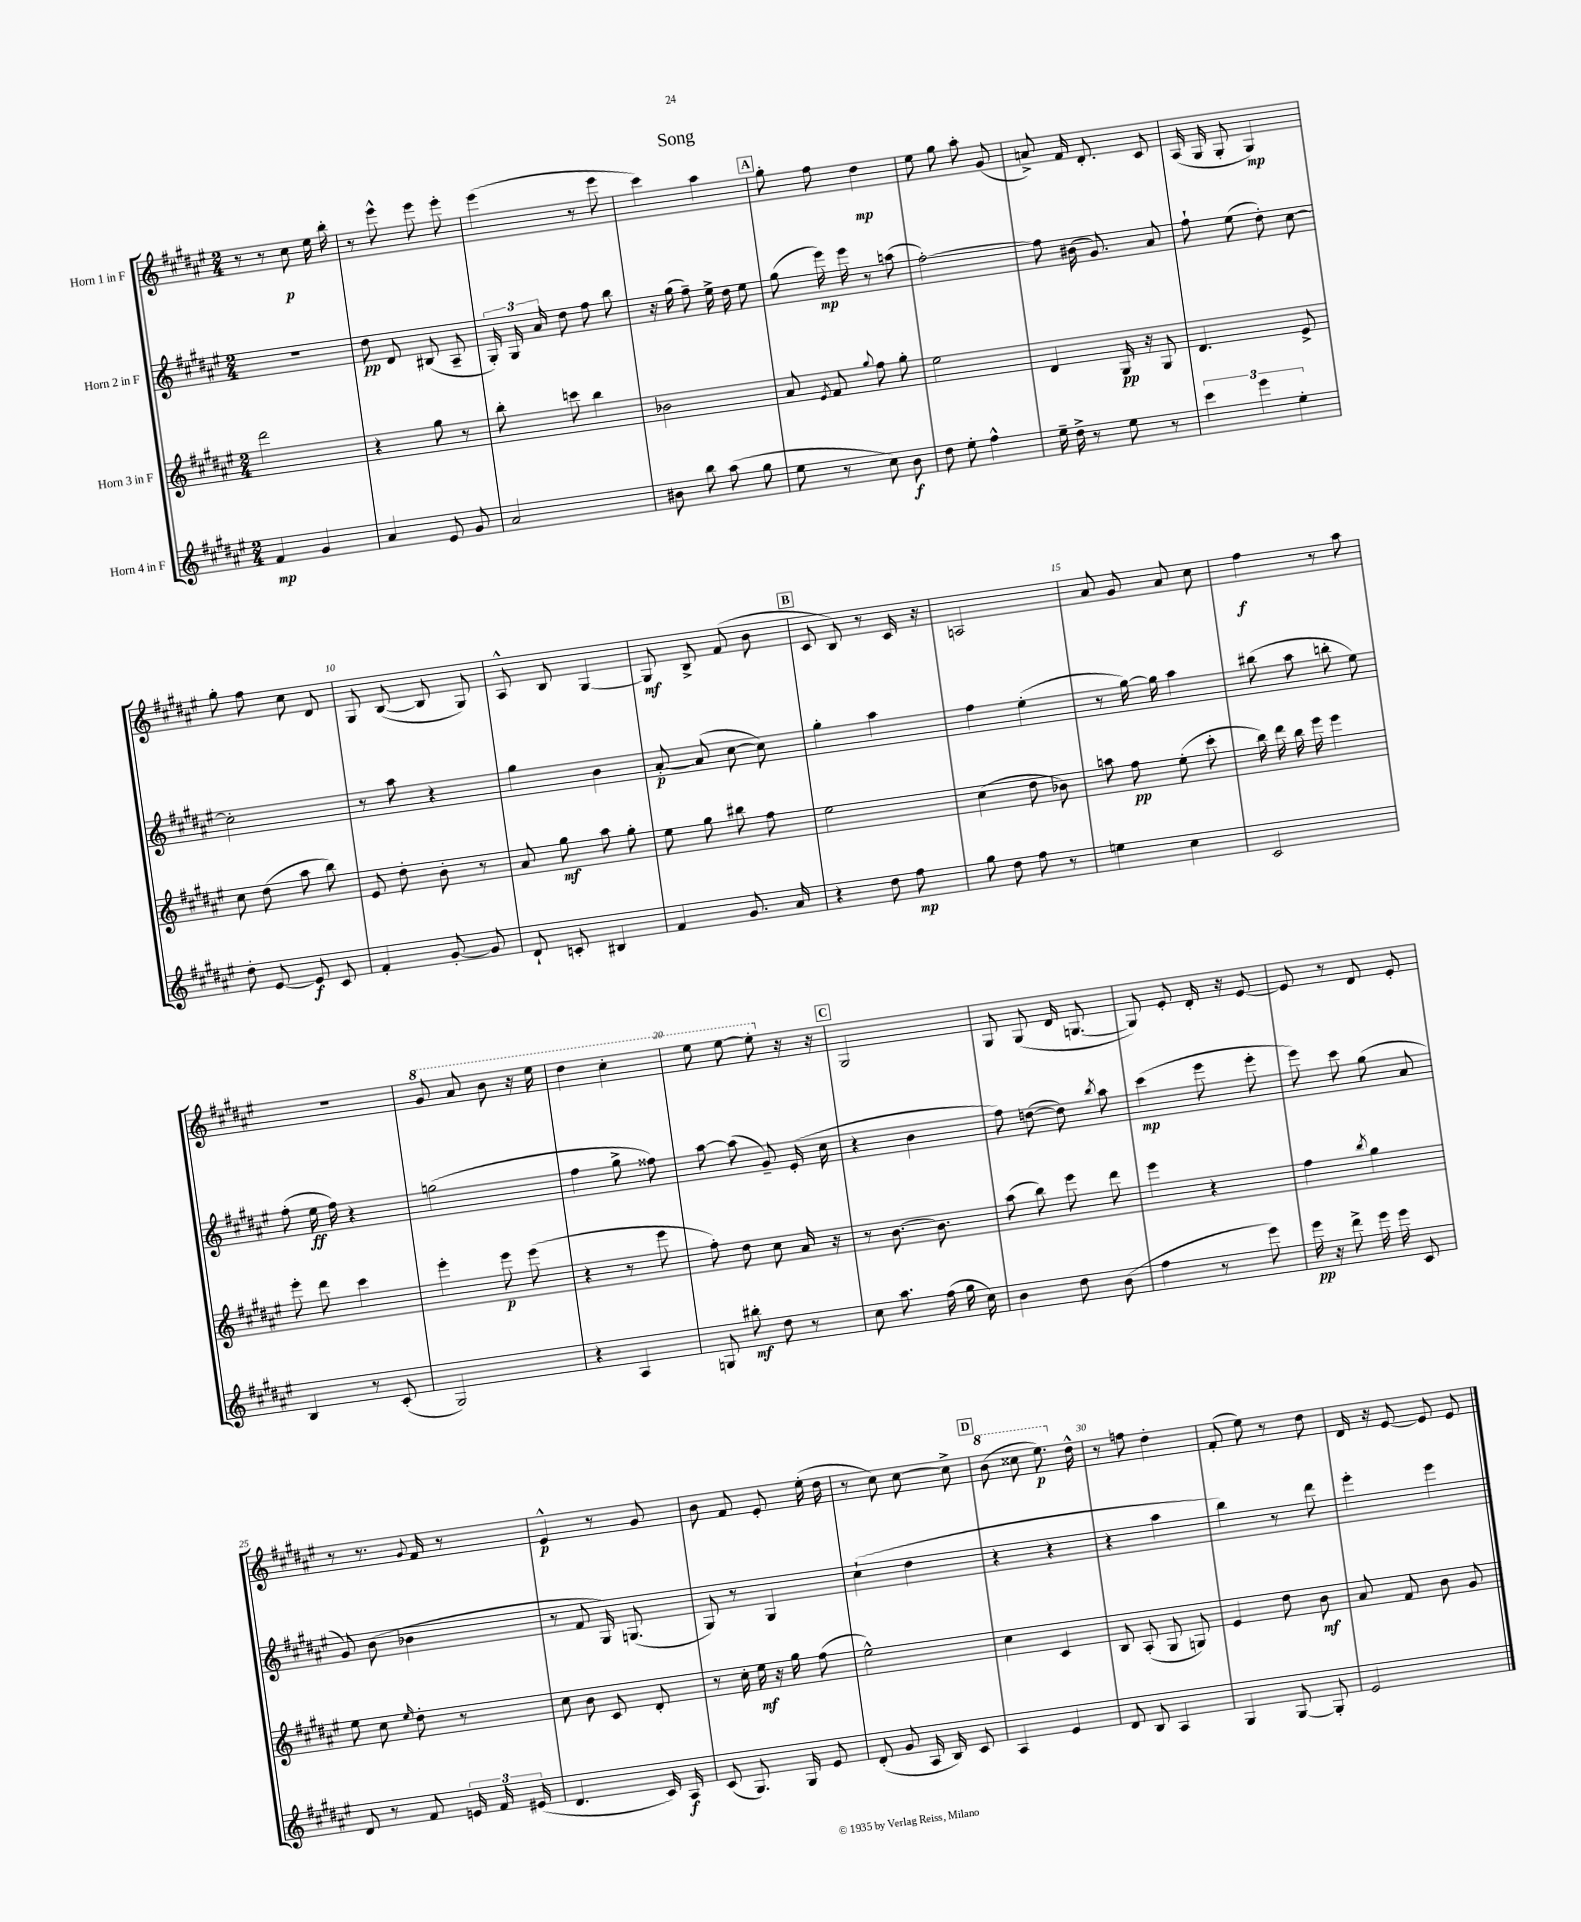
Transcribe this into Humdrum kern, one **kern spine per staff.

**kern	**dynam	**kern	**dynam	**kern	**dynam	**kern	**dynam
*part4	*part4	*part3	*part3	*part2	*part2	*part1	*part1
*staff4	*staff4	*staff3	*staff3	*staff2	*staff2	*staff1	*staff1
*I"Horn 4 in F	*	*I"Horn 3 in F	*	*I"Horn 2 in F	*	*I"Horn 1 in F	*
*clefG2	*	*clefG2	*	*clefG2	*	*clefG2	*
*k[f#c#g#d#a#e#]	*	*k[f#c#g#d#a#e#]	*	*k[f#c#g#d#a#e#]	*	*k[f#c#g#d#a#e#]	*
*M2/4	*	*M2/4	*	*M2/4	*	*M2/4	*
=1	=1	=1	=1	=1	=1	=1	=1
4f#/	mp	2ddd#\	.	2r	.	8r	.
.	.	.	.	.	.	8r	.
4g#/	.	.	.	.	.	8cc#\	p
.	.	.	.	.	.	16ee#\	.
.	.	.	.	.	.	16bb'\	.
=2	=2	=2	=2	=2	=2	=2	=2
4a#/	.	4r	.	8dd#\	pp	8r	.
.	.	.	.	8d#/	.	8eee#^^\	.
8e#/	.	8gg#\	.	(8B#X/	.	8eee#\	.
8g#/	.	8r	.	8A#~/	.	8eee#'\	.
=3	=3	=3	=3	=3	=3	=3	=3
2a#/	.	8bb'\	.	24G#'/)	.	(4eee#\	.
.	.	.	.	24G#/	.	.	.
.	.	.	.	24a#/	.	.	.
.	.	8cccn\	.	8dd#\	.	.	.
.	.	4bb\	.	8ff#\	.	8r	.
.	.	.	.	8bb\	.	8eee#\	.
=4	=4	=4	=4	=4	=4	=4	=4
8b#X\	.	2b-X\	.	16r	.	4ccc#\)	.
.	.	.	.	(16gg#\	.	.	.
8bb\	.	.	.	8ff#~\)	.	.	.
(8aa#\	.	.	.	16ee#^\	.	4aa#\	.
.	.	.	.	16dd#\	.	.	.
8gg#\	.	.	.	8ee#\	.	.	.
!!LO:REH:place=s1:t=A
=5	=5	=5	=5	=5	=5	=5	=5
8ee#\	.	8a#/	.	(8gg#\	.	8gg#'\	.
.	.	8qe#/	.	.	.	.	.
8r	.	8f#/	.	16eee#\)	mp	8ff#\	.
.	.	.	.	16eee#\	.	.	.
.	.	8qqgg#/	.	.	.	.	.
8cc#\)	.	8ff#\	.	8r	.	4dd#\	mp
8b\	f	8gg#'\	.	(8aan\	.	.	.
=6	=6	=6	=6	=6	=6	=6	=6
8dd#\	.	2ee#\	.	[2ff#'\)	.	8ee#\	.
8ee#'\	.	.	.	.	.	8gg#\	.
4ff#^^\	.	.	.	.	.	8aa#'\	.
.	.	.	.	.	.	(8g#/	.
=7	=7	=7	=7	=7	=7	=7	=7
16ee#~\	.	4d#/	.	8ff#\]	.	8an^/)	.
16dd#^\	.	.	.	.	.	.	.
8r	.	.	.	(16b#X\	.	16f#/	.
.	.	.	.	8.g#/)	.	8.d#'/	.
8ee#\	.	16G#/	pp	.	.	.	.
.	.	16r	.	.	.	.	.
8r	.	8G#/	.	8a#/	.	8c#/	.
=8	=8	=8	=8	=8	=8	=8	=8
6ccc#\	.	4.d#/	.	8ff#`\	.	(16A#/	.
.	.	.	.	.	.	16G#/	.
.	.	.	.	(8ee#\	.	8G#'/	.
6eee#\	.	.	.	.	.	.	.
.	.	.	.	8dd#'\)	.	4G#/)	mp
6ee#'\	.	.	.	.	.	.	.
.	.	8e#^/	.	[8cc#\	.	.	.
!!LO:LB:g=z
=9	=9	=9	=9	=9	=9	=9	=9
8dd#'\	.	8cc#\	.	2cc#'\]	.	8gg#'\	.
[8e#/	.	(8dd#\	.	.	.	8ff#\	.
8e#/]	f	8aa#\	.	.	.	8cc#\	.
8c#/	.	8bb\)	.	.	.	8d#/	.
=10	=10	=10	=10	=10	=10	=10	=10
4f#'/	.	8e#/	.	8r	.	8G#/	.
.	.	8dd#'\	.	8aa#\	.	([8B/	.
[8g#'/	.	8b'\	.	4r	.	8B/]	.
8g#/]	.	8r	.	.	.	8G#/)	.
=11	=11	=11	=11	=11	=11	=11	=11
8d#`/	.	8a#/	.	4gg#\	.	8A#^^/	.
8cn'/	.	8gg#\	mf	.	.	8B/	.
4B#X/	.	8aa#\	.	4b\	.	[4G#/	.
.	.	8gg#'\	.	.	.	.	.
=12	=12	=12	=12	=12	=12	=12	=12
4f#/	.	8ee#\	.	[8a#'/	p	8G#/]	mf
.	.	8gg#\	.	(8a#/]	.	8B^/	.
8.g#/	.	8bb#X\	.	[8cc#\	.	(8f#/	.
.	.	8ff#\	.	8cc#\])	.	8b\	.
16a#/	.	.	.	.	.	.	.
!!LO:REH:place=s1:t=B
=13	=13	=13	=13	=13	=13	=13	=13
4r	.	2ee#\	.	4gg#'\	.	8c#/	.
.	.	.	.	.	.	8B/)	.
8dd#\	.	.	.	4aa#\	.	8r	.
8ff#\	mp	.	.	.	.	16c#/	.
.	.	.	.	.	.	16r	.
=14	=14	=14	=14	=14	=14	=14	=14
8gg#\	.	(4cc#\	.	4ff#\	.	2An/	.
8dd#\	.	.	.	.	.	.	.
8ff#\	.	8dd#\	.	(4ee#'\	.	.	.
8r	.	8b-X\)	.	.	.	.	.
=15	=15	=15	=15	=15	=15	=15	=15
4een\	.	8aan\	.	8r	.	8a#/	.
.	.	8ff#\	pp	[16gg#\)	.	8g#/	.
.	.	.	.	16gg#\]	.	.	.
4cc#\	.	(8ee#'\	.	4aa#\	.	8a#/	.
.	.	8ccc#'\	.	.	.	8cc#\	.
=16	=16	=16	=16	=16	=16	=16	=16
2c#/	.	16bb\)	.	(8bb#X\	.	4ff#\	f
.	.	16ddd#\	.	.	.	.	.
.	.	16bb\	.	8aa#\	.	.	.
.	.	16eee#\	.	.	.	.	.
.	.	4eee#\	.	8bbn'\	.	8r	.
.	.	.	.	8ee#\)	.	8aa#\	.
!!LO:LB:g=z
=17	=17	=17	=17	=17	=17	=17	=17
4B/	.	8eee#'\	.	(8ff#'\	.	2r	.
.	.	8ddd#\	.	16ee#\	ff	.	.
.	.	.	.	16ff#\)	.	.	.
8r	.	4ccc#\	.	4r	.	.	.
(8c#'/	.	.	.	.	.	.	.
=18	=18	=18	=18	=18	=18	=18	=18
*	*	*	*	*	*	*8va	*
2G#/)	.	4eee#'\	.	(2ggn\	.	8gg#/	.
.	.	.	.	.	.	8aa#/	.
.	.	8eee#\	p	.	.	8bb\	.
.	.	(8eee#\	.	.	.	16r	.
.	.	.	.	.	.	16eee#\	.
=19	=19	=19	=19	=19	=19	=19	=19
4r	.	4r	.	4ff#\	.	4ddd#\	.
4A#/	.	8r	.	8gg#^\	.	4ccc#'\	.
.	.	8eee#\	.	8ff##X\)	.	.	.
=20	=20	=20	=20	=20	=20	=20	=20
8Gn/	.	8ff#'\)	.	[8aa#\	.	8eee#\	.
8bb#X'\	mf	8dd#\	.	(8aa#\]	.	[8eee#\	.
8dd#\	.	8cc#\	.	8g#~/)	.	8eee#'\]	.
*	*	*	*	*	*	*X8va	*
8r	.	16a#/	.	(16e#'/	.	16r	.
.	.	16r	.	16cc#\	.	16r	.
!!LO:REH:place=s1:t=C
=21	=21	=21	=21	=21	=21	=21	=21
8cc#\	.	8r	.	4r	.	2G#/	.
8.aa#\	.	[8.b\	.	.	.	.	.
.	.	.	.	4b\	.	.	.
(16ff#\	.	8.b\]	.	.	.	.	.
16gg#\	.	.	.	.	.	.	.
16cc#\)	.	.	.	.	.	.	.
=22	=22	=22	=22	=22	=22	=22	=22
4b\	.	(8aa#\	.	8ff#\)	.	8G#/	.
.	.	8bb\)	.	([8ddn\	.	(8G#/	.
8dd#\	.	8eee#\	.	8dd\])	.	16d#/	.
.	.	.	.	.	.	[8.Gn/	.
.	.	.	.	8qbb/	.	.	.
(8b\	.	8ddd#\	.	8aa#\	.	.	.
=23	=23	=23	=23	=23	=23	=23	=23
4ff#\	.	4eee#\	.	(4ccc#\	mp	8G/])	.
.	.	.	.	.	.	8e#'/	.
8r	.	4r	.	8eee#\	.	16d#'/	.
.	.	.	.	.	.	16r	.
8eee#\)	.	.	.	8eee#'\	.	[8e#/	.
=24	=24	=24	=24	=24	=24	=24	=24
16eee#\	pp	4ff#\	.	8eee#\)	.	8e#/]	.
16r	.	.	.	.	.	.	.
8ddd#^\	.	.	.	8ccc#\	.	8r	.
.	.	8qbb/	.	.	.	.	.
16eee#\	.	4gg#\	.	(8gg#\	.	8d#/	.
16eee#\	.	.	.	.	.	.	.
8c#/	.	.	.	8a#/	.	8e#'/	.
!!LO:LB:g=z
=25	=25	=25	=25	=25	=25	=25	=25
8d#/	.	8ee#\	.	8g#/)	.	8r	.
8r	.	8cc#\	.	(8b\	.	8.r	.
.	.	16qqee#/	.	.	.	.	.
8f#/	.	8dd#'\	.	4b-X\	.	.	.
.	.	.	.	.	.	8qqg#/	.
.	.	.	.	.	.	16f#/	.
24en/	.	8r	.	.	.	8r	.
24f#/	.	.	.	.	.	.	.
(24e#X/	.	.	.	.	.	.	.
=26	=26	=26	=26	=26	=26	=26	=26
4.d#/	.	8cc#\	.	8r	.	4e#^^/	p
.	.	8b\	.	8f#/	.	.	.
.	.	8c#/	.	16G#/)	.	8r	.
.	.	.	.	(8.Gn/	.	.	.
16c#/)	.	8d#'/	.	.	.	8g#/	.
16A#/	f	.	.	.	.	.	.
=27	=27	=27	=27	=27	=27	=27	=27
(8c#/	.	8r	.	8G#/)	.	8b\	.
8.G#/)	.	16cc#'\	.	8r	.	8f#/	.
.	.	16ee#\	mf	.	.	.	.
.	.	16r	.	4G#/	.	8e#'/	.
16G#/	.	16gg#\	.	.	.	.	.
8e#/	.	(8ff#\	.	.	.	(16ee#'\	.
.	.	.	.	.	.	16dd#\	.
=28	=28	=28	=28	=28	=28	=28	=28
(8d#'/	.	2ee#^^\)	.	(4cc#`\	.	8r	.
8g#/	.	.	.	.	.	8cc#\)	.
16A#/	.	.	.	4dd#\	.	[8cc#\	.
16B/)	.	.	.	.	.	.	.
8c#/	.	.	.	.	.	8cc#^\]	.
!!LO:REH:place=s1:t=D
=29	=29	=29	=29	=29	=29	=29	=29
*	*	*	*	*	*	*8va	*
4A#/	.	4cc#\	.	4r	.	(8bb\	.
.	.	.	.	.	.	8ccc##X\	.
4e#/	.	4c#/	.	4r	.	8.eee#\)	p
*	*	*	*	*	*	*X8va	*
.	.	.	.	.	.	16dd#^^\	.
=30	=30	=30	=30	=30	=30	=30	=30
8d#/	.	8B/	.	4r	.	8r	.
8B/	.	(8A#'/	.	.	.	8ffn\	.
4A#/	.	8G#/	.	4aa#\	.	4dd#'\	.
.	.	8Gn/)	.	.	.	.	.
=31	=31	=31	=31	=31	=31	=31	=31
4G#/	.	4e#/	.	4bb\)	.	(8f#'/	.
.	.	.	.	.	.	8ee#\)	.
[8G#/	.	8dd#\	.	8r	.	8r	.
8G#'/]	.	8b\	mf	8ddd#\	.	8dd#\	.
=32	=32	=32	=32	=32	=32	=32	=32
2e#/	.	8a#/	.	4eee#'\	.	16d#/	.
.	.	.	.	.	.	16r	.
.	.	8f#/	.	.	.	[8e#/	.
.	.	8b\	.	4eee#\	.	8e#/]	.
.	.	8g#/	.	.	.	8e#/	.
==	==	==	==	==	==	==	==
*-	*-	*-	*-	*-	*-	*-	*-
